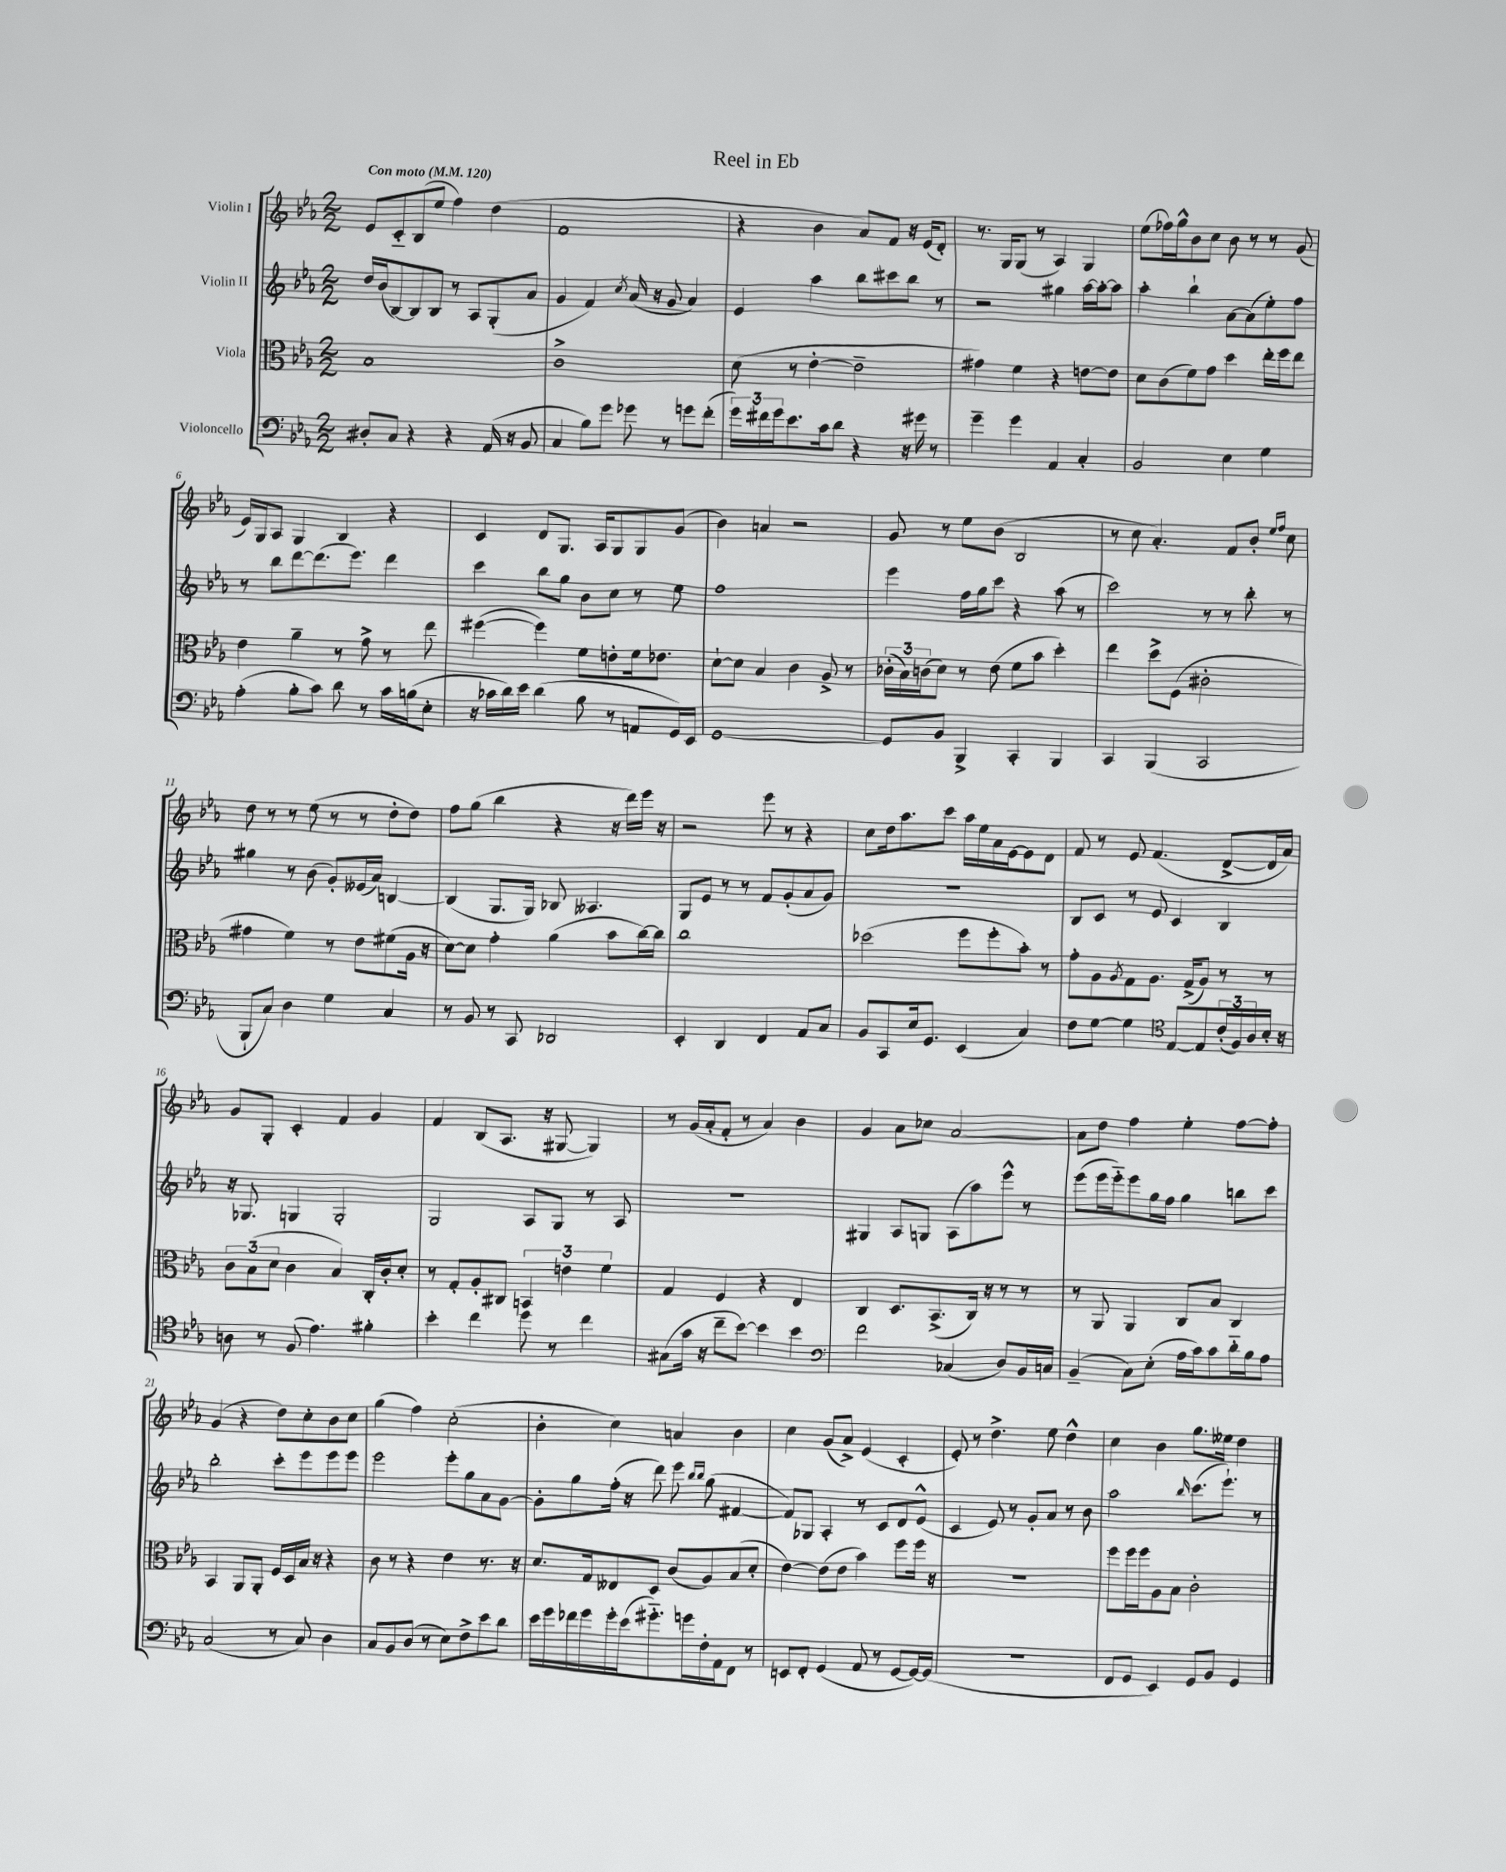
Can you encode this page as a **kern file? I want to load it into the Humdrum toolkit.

**kern	**kern	**kern	**kern
*staff4	*staff3	*staff2	*staff1
*clefF4	*clefC3	*clefG2	*clefG2
*k[b-e-a-]	*k[b-e-a-]	*k[b-e-a-]	*k[b-e-a-]
*M2/2	*M2/2	*M2/2	*M2/2
*MM120	*MM120	*MM120	*MM120
8D#'	1B-	16dd	8e-
.	.	(16b-	.
8C	.	[8B-)	8c'~
4r	.	8B-]	(8B-
.	.	8B-	8ee-
4r	.	8r	4ff)
.	.	8A-	.
(16AA-	.	(8G'	(4dd
16r	.	.	.
8BB-	.	8a-	.
=	=	=	=
4C	1c^	4g	1f
8B-)	.	4f)	.
8g	.	.	.
.	.	8qcc	.
8g-	.	(16a-	.
.	.	16r	.
8r	.	8g	.
8g	.	4a-)	.
(8f'	.	.	.
=	=	=	=
24g)	(8d	4e-	4r
24f#	.	.	.
24g	.	.	.
8.e-	8r	.	.
.	[4e-'	4aa-	4b-
16c	.	.	.
8d	.	.	.
4r	2e-~]	8bb-	8a-)
.	.	8ccc#	8f
16r	.	8bb-	16r
16g#	.	.	(16e-
8r	.	8r	8d')
=	=	=	=
4g~	4g#)	2r	8.r
.	.	.	16G
4g	4f	.	(8G
.	.	.	8r
4AA-	4r	4gg#	4A-)
4C'	[8e	[16aa-	4G
.	.	16aa-'_	.
.	8e]	8aa-]	.
=	=	=	=
2BB-	8d	4aa-'	(8ee-
.	(8c	.	16ff-)
.	.	.	16gg^^
.	8f)	4bb-`	8b-
.	8g	.	8cc
4E-	4dd	[8a-	8b-
.	.	(8a-]	8r
4G	16ee-'	8ee-')	8r
.	16ff	.	.
.	8ee-	8ff	(8g
=	=	=	=
(4A-'	4e-	8r	16e-)
.	.	.	16G
.	.	8bb-	8A-
8B-'	4a-~	[8ddd	4G
8c)	.	(8.ddd]	.
8d	8r	.	4B-
.	.	8.eee-)	.
8r	8g^	.	.
16c	8r	4ddd	4r
(16B	.	.	.
8E-'	8ee-	.	.
=	=	=	=
16r	([4ff#	4ccc	4c
16c-	.	.	.
16d)	.	.	.
16e-	.	.	.
(4d	4ff#])	8bb-	8d
.	.	8gg	8.G
8B-	8f	8b-	.
.	.	.	16A-
8r	8e'	8cc	8G
8AA	16f	8r	8G
.	8.e-	.	.
16GG)	.	8ee-	(8g
16EE-	.	.	.
=	=	=	=
[1GG	[8d`	1ff	4b-)
.	8d]	.	.
.	4B-	.	4a
.	4c	.	2r
.	8A-^	.	.
.	8r	.	.
=	=	=	=
8GG]	(24c-'	4eee-	8g
.	24B-)	.	.
.	(24c	.	.
8BB-	8d)	.	8r
4BBB-^	8r	16ff	8ee-
.	.	16gg	.
.	(8e-	8ccc	(8b-
4CC'	8f	4r	2B-
.	8b-	.	.
4BBB-	4dd')	(8aa-	.
.	.	8r	.
=	=	=	=
4CC	4ee-	2ccc)	8r
.	.	.	8cc
(4BBB-	8dd^	.	4.a-')
.	(8F	.	.
2CC	2c#'	8r	.
.	.	8r	8f
.	.	8bb-'	8b-'
.	.	.	16qqee-
.	.	.	16qqff
.	.	8r	8cc
=	=	=	=
8BBB-`	4g#	4gg#	8dd
8C)	.	.	8r
4D	4f)	8r	8r
.	.	(8b-	(8ee-
4G	8r	8g')	8r
.	8e-	(16e--	8r
.	.	16a-)	.
4C	(8f#	[4B	8dd'
.	16A-	.	8dd)
.	16r	.	.
=	=	=	=
8r	[8d)	(4B]	8ff
8BB-	8d]	.	(8gg
8r	4g'	8.G	4bb-
8CC	.	.	.
.	.	16G)	.
2DD-	(4a-	8B-	4r
.	.	4.A--	.
.	8b-	.	16r
.	.	.	16ddd)
.	[16cc)	.	16eee-
.	16cc]	.	16r
=	=	=	=
4EE-'	1cc	8G	2r
.	.	8e-	.
4DD	.	8r	.
.	.	8r	.
4FF	.	8f	8eee-
.	.	(8g'	8r
8AA-	.	8a-	4r
8C	.	8g)	.
=	=	=	=
8BB-	(2dd-	1r	8cc
8CC	.	.	16dd
.	.	.	8.aa-
16E-	.	.	.
8.GG	.	.	.
.	.	.	8ccc
(4EE-	8ff	.	16aa-
.	.	.	16ee-
.	8ff'	.	16a-
.	.	.	[16e-
4C)	8b-')	.	8e-]
.	8r	.	8d
=	=	=	=
8F	8g'	8B-	8f
[8G	8A-	8c	8r
.	8qA-	.	.
4G]	8G	8r	8e-
.	8.A-	8e-	(4.f
*clefC4	*	*	*
[8E-	.	4c	.
.	(16G^	.	.
8E-]	8A-)	.	.
(24c'	8r	4B-	[8d^
24F)	.	.	.
24A-	.	.	.
16B-'	8r	.	16d]
16r	.	.	16a-)
=	=	=	=
8A	12c	16r	8g
.	.	8.G-	.
.	(12B-	.	.
8r	.	.	8G'
.	12d	.	.
(8F	4c	4G	4c'
4.e-)	.	.	.
.	4B-)	2G'	4f
4f#'	16C'	.	4g
.	16c'	.	.
.	8d'	.	.
=	=	=	=
4b-'	8r	2G	4f
.	8G'	.	.
4cc	8A-'	.	(8B-
.	8C#	.	8.A-
8dd	6BB	8A-	.
.	.	.	16r
8r	.	8G	[8G#
.	6e	.	.
4cc	.	8r	4G#])
.	6f	.	.
.	.	8A-	.
=	=	=	=
(8G#	4G	1r	8r
16g	.	.	(16g
16r	.	.	16a-'
8cc~	4F	.	8f'
[8b-)	.	.	8r
4b-]	4r	.	4a-)
4b-	4E-	.	4b-
=	=	=	=
*clefF4	*	*	*
2f	4C	4G#	4g
.	8.D	8A-	8a-
.	.	8G	8cc-
.	(8.BB-^	.	.
(4C-	.	(8A-	[2a-
.	16C)	8aa-)	.
.	16r	.	.
8D)	8r	8eee-^^	.
16BB-	8r	8r	.
16C	.	.	.
=	=	=	=
(4BB-~	8r	(8eee-	8a-]
.	8AA-	16eee-	8dd
.	.	16eee-'~)	.
8C)	4AA-	8eee-	4ff
(8E-'	.	16gg	.
.	.	16ff	.
16A-	8C	4gg	4ee-'
16c)	.	.	.
8c	8B-	.	.
16d'~	4C	8bb	[8ff
16B-	.	.	.
8A-	.	8ccc	8ff']
=	=	=	=
(2C	4BB-	2bb-'	(4g
.	8AA-	.	4r
.	8AA-'	.	.
8r	16F	8ccc'	8dd)
.	16D	.	.
8C)	16B-	8eee-	8cc'
.	16r	.	.
4D	4r	8eee-	8b-
.	.	8eee-	8cc
=	=	=	=
8C	8c	2eee-	(4gg
8BB-	8r	.	.
(8D	4r	.	4ff)
8r	.	.	.
8E-)	4e-	8eee-'	(2cc'
8F^	.	8gg	.
8e-	8.r	8a-	.
8d	.	[8g	.
.	16r	.	.
=	=	=	=
16e-	8.d	8g']	4b-'
16g	.	.	.
16f-	.	8gg	.
16g	16G	.	.
16g'	8E--	(16ff'	4cc)
(16e-	.	16r	.
8.g#'~)	8D	8ddd)	.
.	(8c	8eee-	4a
16g	.	.	.
.	.	16qqbb-	.
.	.	16qqbb-	.
16F'	8A-)	(8gg	.
16AA-	.	.	.
8FF	(8B-	[4f#	4b-
8r	8d'	.	.
=	=	=	=
8EE	[4e-)	8f#])	4cc
8FF'	.	8G-	.
(4GG	(8e-]	4A-'	(8g
.	8e-	.	8a-^)
8AA-	4b-)	8r	(4e-
8r	.	8c	.
[8GG	8ff	8d	4c'
16GG_)	16ff	(8e-^^	.
(16GG]	16r	.	.
=	=	=	=
1r	1r	4c	8e-')
.	.	.	8r
.	.	8e-)	4.dd^
.	.	8r	.
.	.	8g'	.
.	.	8a-	8ee-
.	.	8r	4dd^^
.	.	8b-	.
=	=	=	=
8FF	8ff	2aa-	4cc
8GG	16ff	.	.
.	16ff	.	.
4EE-)	8A-	.	4b-
.	8B-	.	.
.	.	16qqbb-	.
8GG	2c'	(8.ccc	8.gg
8BB-	.	.	.
.	.	8.eee-`)	16ee--
4GG	.	.	4dd
.	.	8r	.
==	==	==	==
*-	*-	*-	*-
